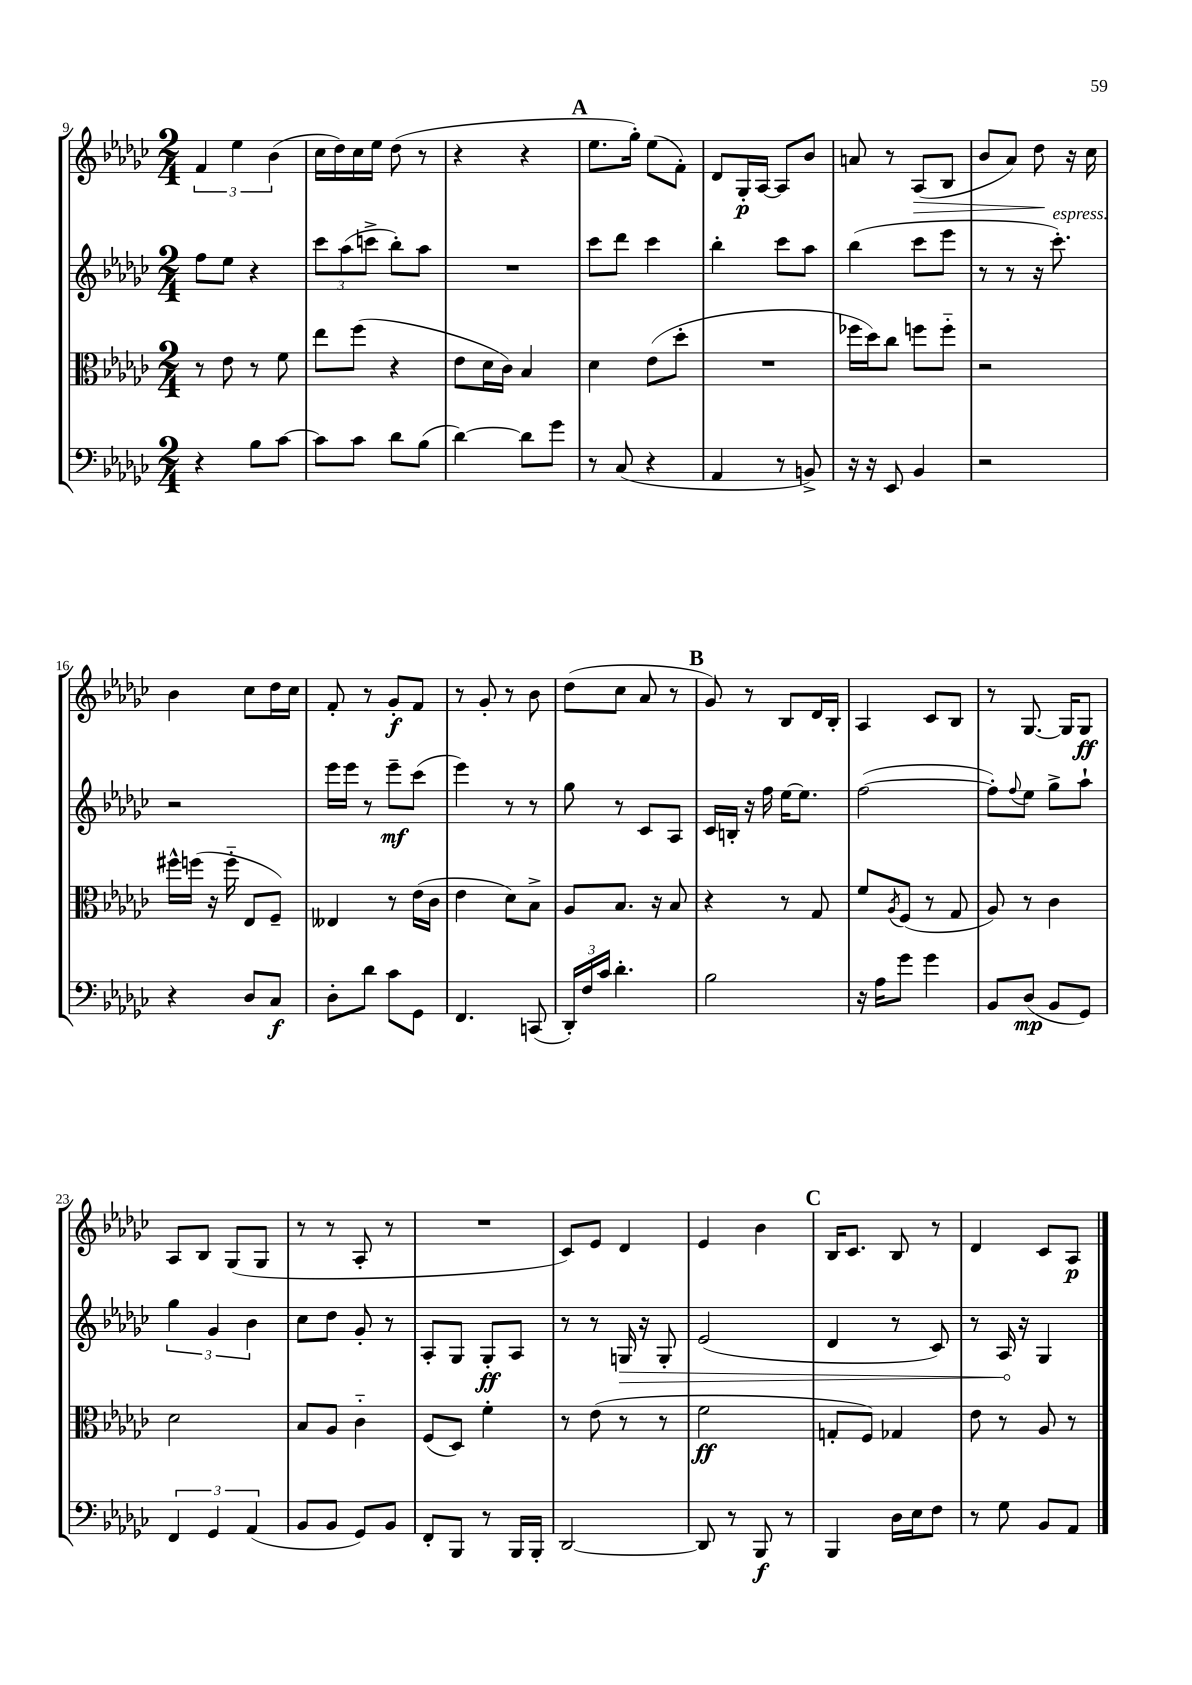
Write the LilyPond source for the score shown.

<<
\new StaffGroup <<
\new Staff = "s0" {
    \clef treble \key ges \major \numericTimeSignature \time 2/4
    \tuplet 3/2 { f'4 ees''4 bes'4( } |
    ces''16 des''16) ces''16 ees''16 des''8( r8 |
    r4 r4 |
    \mark \markup { \bold "A" } ees''8. ges''16-.) ees''8( f'8-.) |
    des'8 ges16-.\p aes16~ aes8 bes'8 |
    a'8 r8 aes8\>( bes8 |
    bes'8 aes'8) des''8\! r16 ces''16 |
    bes'4 ces''8 des''16 ces''16 |
    f'8-. r8 ges'8-.\f f'8 |
    r8 ges'8-. r8 bes'8 |
    des''8( ces''8 aes'8 r8 |
    \mark \markup { \bold "B" } ges'8) r8 bes8 des'16 bes16-. |
    aes4 ces'8 bes8 |
    r8 ges8.~ ges16 ges8\ff |
    aes8 bes8 ges8( ges8 |
    r8 r8 aes8-. r8 |
    R2 |
    ces'8) ees'8 des'4 |
    ees'4 bes'4 |
    \mark \markup { \bold "C" } bes16 ces'8. bes8 r8 |
    des'4 ces'8 aes8\p \bar "|." |
}
\new Staff = "s1" {
    \clef treble \key ges \major \numericTimeSignature \time 2/4
    f''8 ees''8 r4 |
    \tuplet 3/2 { ces'''8 aes''8( c'''8-> } bes''8-.) aes''8 |
    R2 |
    \mark \markup { \bold "A" } ces'''8 des'''8 ces'''4 |
    bes''4-. ces'''8 aes''8 |
    bes''4( ces'''8 ees'''8 |
    r8 r8 r16 ces'''8.-.^\markup { \italic "espress." }) |
    r2 |
    ees'''16 ees'''16 r8 ees'''8--\mf ces'''8( |
    ees'''4) r8 r8 |
    ges''8 r8 ces'8 aes8 |
    \mark \markup { \bold "B" } ces'16 b16-. r16 f''16 ees''16~ ees''8. |
    f''2~( |
    f''8-.) \appoggiatura { f''8 } ees''8 ges''8-> aes''8-! |
    \tuplet 3/2 { ges''4 ges'4 bes'4 } |
    ces''8 des''8 ges'8-. r8 |
    aes8-. ges8 ges8-.\ff aes8 |
    r8 r8 \once \override Hairpin.circled-tip = ##t g16\> r16 g8-. |
    ees'2( |
    \mark \markup { \bold "C" } des'4 r8 ces'8) |
    r8 aes16\! r16 ges4 \bar "|." |
}
\new Staff = "s2" {
    \clef alto \key ges \major \numericTimeSignature \time 2/4
    r8 ees'8 r8 f'8 |
    ees''8 f''8( r4 |
    ees'8 des'16 ces'16) bes4 |
    \mark \markup { \bold "A" } des'4 ees'8( des''8-. |
    R2 |
    fes''16 des''16) ces''8 f''8 f''8-_ |
    r2 |
    fis''16-^ f''16( r16 f''16-_ ees8 f8--) |
    eeses4 r8 ees'16( ces'16 |
    ees'4 des'8) bes8-> |
    aes8 bes8. r16 bes8 |
    \mark \markup { \bold "B" } r4 r8 ges8 |
    f'8 \acciaccatura { aes8 } f8( r8 ges8 |
    aes8) r8 ces'4 |
    des'2 |
    bes8 aes8 ces'4-_ |
    f8( des8) f'4-. |
    r8 ees'8( r8 r8 |
    f'2\ff |
    \mark \markup { \bold "C" } g8-. f8) ges4 |
    ees'8 r8 aes8 r8 \bar "|." |
}
\new Staff = "s3" {
    \clef bass \key ges \major \numericTimeSignature \time 2/4
    r4 bes8 ces'8~ |
    ces'8 ces'8 des'8 bes8( |
    des'4~) des'8 ges'8 |
    \mark \markup { \bold "A" } r8 ces8( r4 |
    aes,4 r8 b,8->) |
    r16 r16 ees,8 bes,4 |
    r2 |
    r4 des8 ces8\f |
    des8-. des'8 ces'8 ges,8 |
    f,4. c,8( |
    \tuplet 3/2 { des,16-.) f16 ces'16 } des'4.-. |
    \mark \markup { \bold "B" } bes2 |
    r16 aes16 ges'8 ges'4 |
    bes,8 des8\mp( bes,8 ges,8) |
    \tuplet 3/2 { f,4 ges,4 aes,4( } |
    bes,8 bes,8 ges,8) bes,8 |
    f,8-. bes,,8 r8 bes,,16 bes,,16-. |
    des,2~ |
    des,8 r8 bes,,8\f r8 |
    \mark \markup { \bold "C" } bes,,4 des16 ees16 f8 |
    r8 ges8 bes,8 aes,8 \bar "|." |
}
>>
>>
\layout { \context { \Score currentBarNumber = #9 } }
